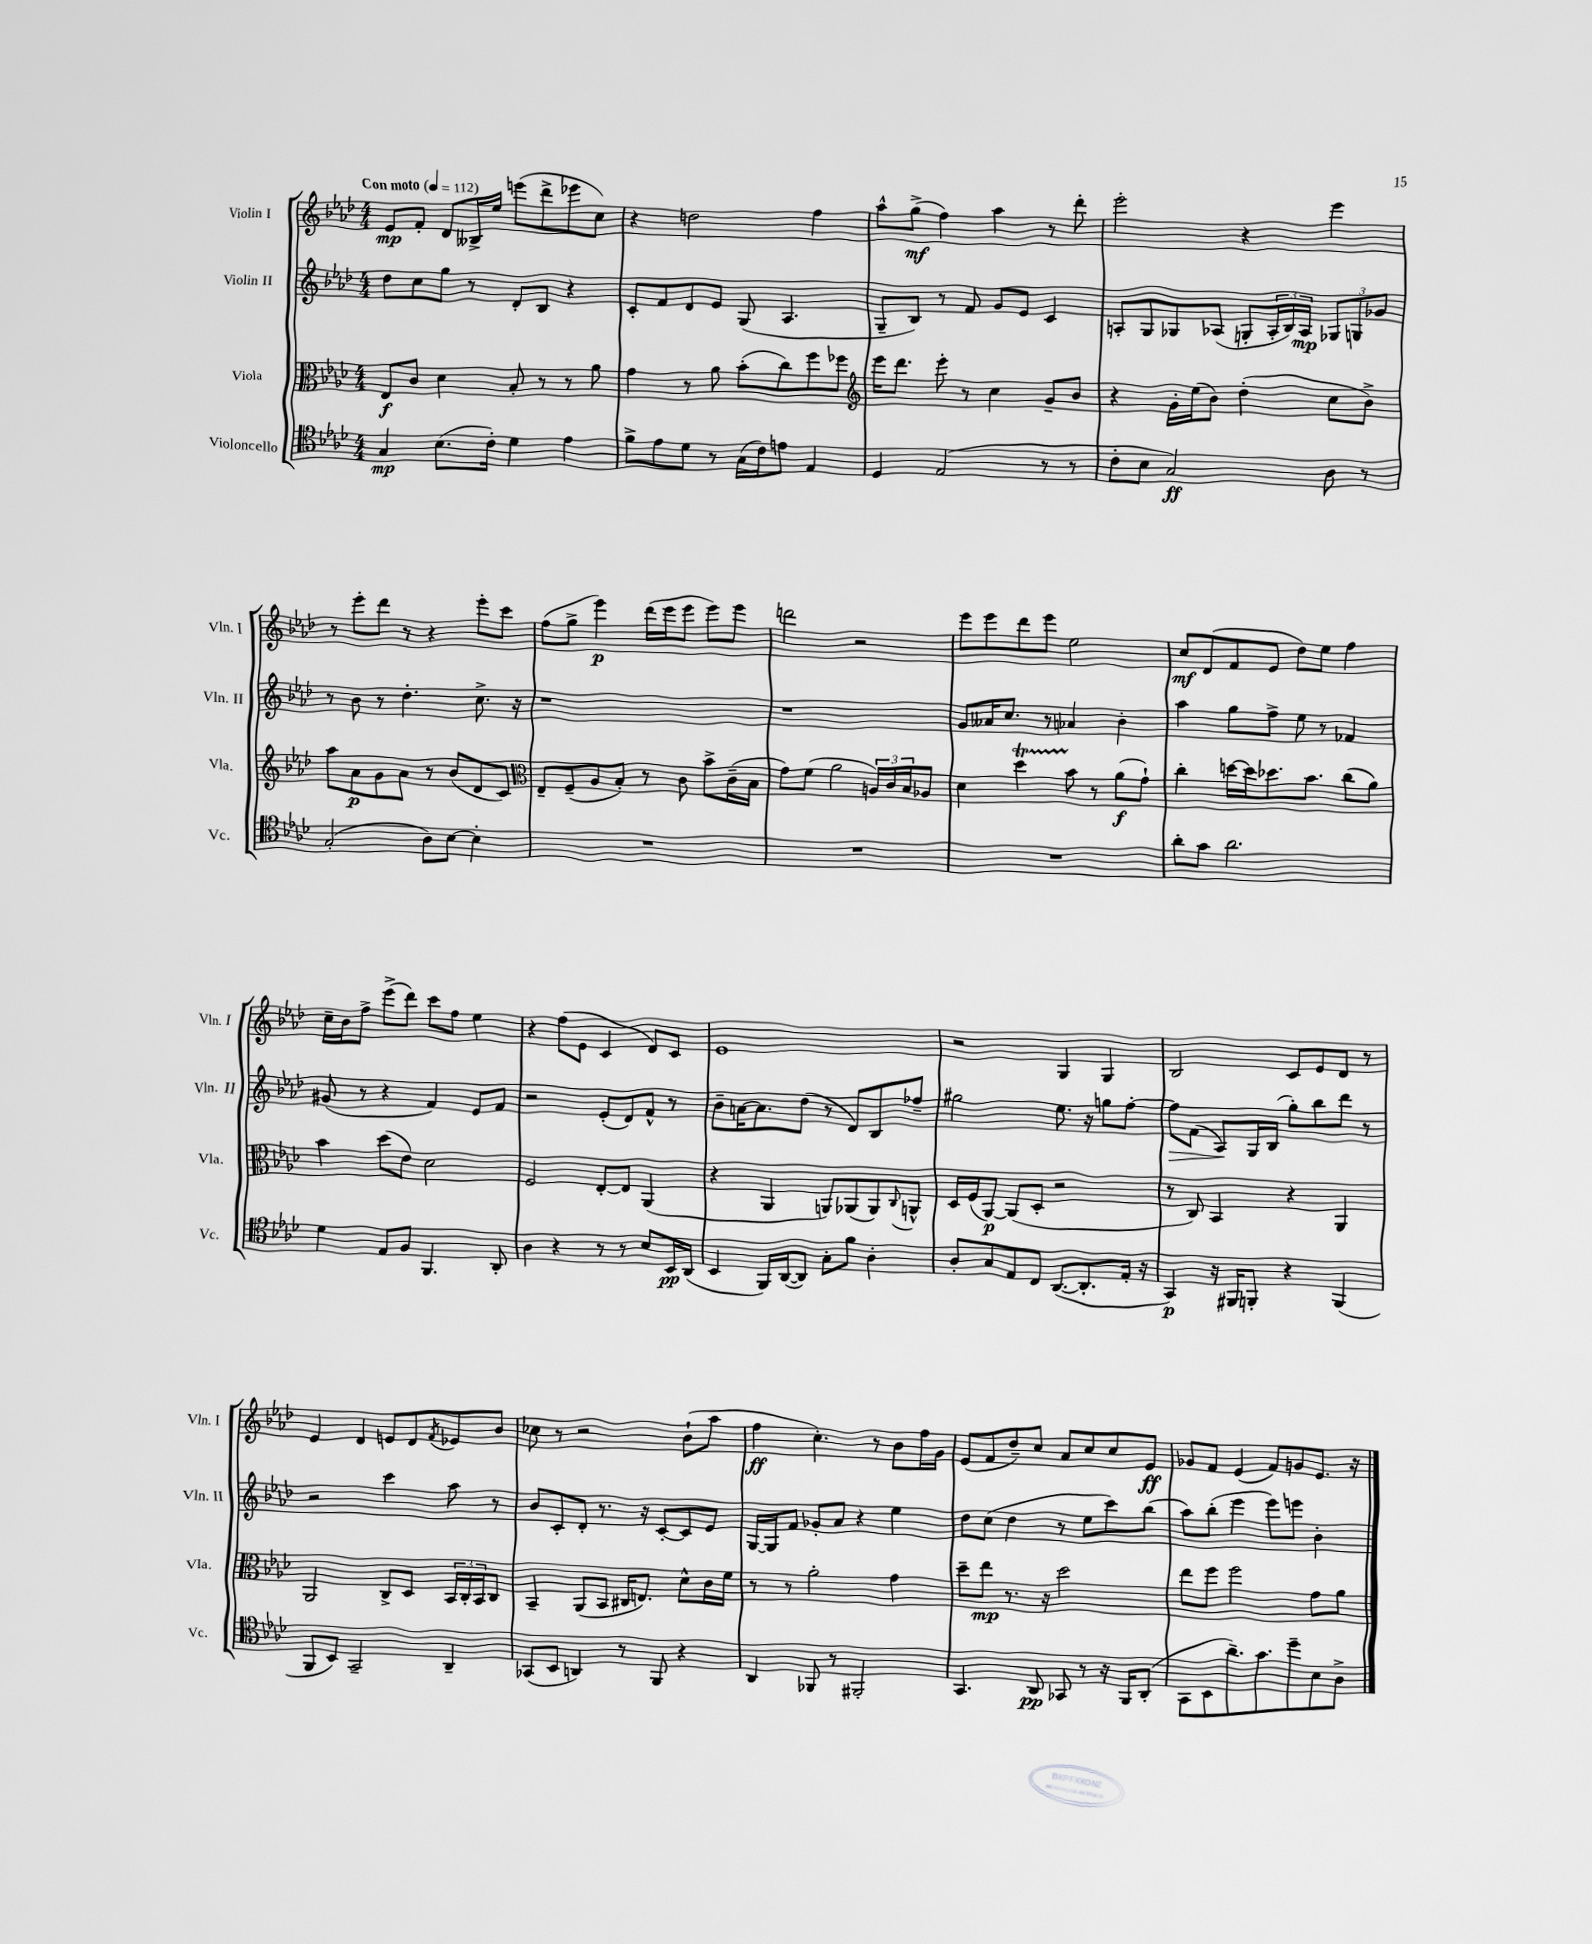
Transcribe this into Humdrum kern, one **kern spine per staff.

**kern	**kern	**kern	**kern
*staff4	*staff3	*staff2	*staff1
*clefC4	*clefC3	*clefG2	*clefG2
*k[b-e-a-d-]	*k[b-e-a-d-]	*k[b-e-a-d-]	*k[b-e-a-d-]
*M4/4	*M4/4	*M4/4	*M4/4
*MM112	*MM112	*MM112	*MM112
4G/	8E-/L	8dd-\L	8e-/L
.	8c/J	8cc\	8f'/J
(8.B-\L	4d-\	8gg\J	8d-/L
.	.	8r	16B--^/L
16c'\Jk)	.	.	16ee-/JJ
4d-\	8B-'/	8d-'/L	(8eee\L
.	8r	8B-/J	8ddd-^\
4e-\	8r	4r	8eee-\
.	8a-\	.	8cc\J)
=	=	=	=
8f^\L	4g\	8c'/L	4r
8e-\	.	8f/	.
8d-\J	8r	8d-/	2dd\
8r	8a-\	8e-/J	.
(16G\LL	(8b-'\L	(8G/	.
16c\J)	.	.	.
8e\J	8cc\)	4.A-/	.
4E-/	8ff\	.	4ff\
.	8ff-\J	.	.
=	=	=	=
*	*clefG2	*	*
4D-/	16eee-\LK	8G~/L	8aa-^^\L
.	8.ddd-\J	.	.
.	.	8B-/J)	(8gg^\J
(2E-/	8eee-'\	8r	4ff\)
.	8r	8f/	.
.	4cc\	8g/L	4aa-\
.	.	8e-/J	.
8r	8g~/L	4c/	8r
8r	8b-/J	.	8ddd-'\
=	=	=	=
8c'\L	4r	8A'/L	2eee-'\
8B-\J	.	8G/	.
2G/)	16g'\LL	8G-/	.
.	(16ee-\J	.	.
.	8b-\J)	(8A-/J	.
.	(4dd-'\	8G'/L	4r
.	.	24A-'/L	.
.	.	24B-/)	.
.	.	24A-/JJ	.
8A-\	8cc\L	12G-/L	4eee-\
.	.	12G/	.
8r	8b-^\J)	.	.
.	.	12g-/J	.
=	=	=	=
(2G'/	8aa-\L	8r	8r
.	8a-\	8b-\	8eee-'\L
.	8g\	8r	8ddd-\J
.	8a-\J	4.dd-'\	8r
8A-\L)	8r	.	4r
[8B-\J	(8b-/L	.	.
4B-'\]	8d-/	8.cc^\	8eee-'\L
.	8c/J)	.	8ccc\J
.	.	16r	.
=	=	=	=
*	*clefC3	*	*
1r	8E-~/L	1r	(8ff\L
.	(8F~/	.	8gg^\J
.	8A-/	.	4eee-\)
.	8B-'/J)	.	.
.	8r	.	(16ddd-\LL
.	.	.	16eee-\J
.	8c\	.	8eee-\J
.	8b-^\L	.	8eee-\L)
.	(16c~\L	.	8eee-\J
.	16B-\JJ	.	.
=	=	=	=
1r	8g\L)	1r	2ddd\
.	(8f\J	.	.
.	2a-\	.	.
.	.	.	2r
.	24A/LL)	.	.
.	24c/	.	.
.	24B-/J	.	.
.	8A-/J	.	.
=	=	=	=
1r	4d-\	8g/L	8eee-\L
.	.	16a--/K	8eee-\
.	.	8.cc/J	.
.	4dd-\	.	8ddd-\
.	.	8r	8eee-\J
.	8b-\	4a-/	2ee-\
.	8r	.	.
.	(8a-\L	4b-'\	.
.	8g`\J)	.	.
=	=	=	=
8a-'\L	4cc'\	4aa-\	8cc/L
8g\J	.	.	(8d-/
2.a-\	[16dd\LL	8gg\L	8f/
.	16dd\]J	.	.
.	8.dd-\	8ff^\J	8e-/J
.	.	8ee-\	8dd-\L)
.	8.b-\J	.	.
.	.	8r	8ee-\J
.	(8cc\L	4f-/	4ff\
.	8a-\J)	.	.
=	=	=	=
4d-\	4b-\	(8g#/	16cc~\LL
.	.	.	16b-\J
.	.	8r	8ff^\J
8E-/L	(8dd-\L	4r	(8eee-^\L
8F/J	8e-\J)	.	8ddd-\J)
4.FF/	2d-\	4f/)	8ccc\L
.	.	.	8ff\J
.	.	8e-/L	4ee-\
8AA-'/	.	8f/J	.
=	=	=	=
4A-\	2F/	2r	4r
4r	.	.	(8ff\L
.	.	.	8e-\J
8r	[8E-'/L	(8e-'/L	4c/
8r	8E-/]J	8d-/)	.
8B-/L	(4AA-/	8f^^/J	8d-/L)
16BB-/L	.	8r	8c/J
(16AA-/JJ	.	.	.
=	=	=	=
4BB-/	4r	8b-~\L	1e-
.	.	[16a\K	.
.	.	8.a\]	.
16FF/LL)	4AA-/	.	.
([16AA-/J	.	.	.
8AA-/]J)	.	(8dd-\J	.
8G'\L	8AA/L)	8r	.
8f\J	(8AA-/	8d-/L)	.
4A-'\	8AA-/)	8B-/	.
.	8qqC/	.	.
.	8AA^^/J	8ff-~/J	.
=	=	=	=
8A-'/L	16D-/LL	2gg#\	2r
.	(16F/J	.	.
8G/	[8AA-/J)	.	.
8E-/	(8AA-/]L	.	.
8C/J	8D-'/J	.	.
([8.AA-/L	2r	8.ee-\	4G/
8.AA-'/]	.	16r	.
.	.	8gg\L	4G/
16E-'/Jk	.	[8ff'\J	.
16r	.	.	.
=	=	=	=
4GG/)	8r	8ff\]L	2B-/
.	8C/)	(8f\J	.
16r	4BB-/	8A-/L)	.
16FF#/LK	.	.	.
8FF'/J	.	16G/L	.
.	.	(16B-/JJ	.
4r	4r	8gg'\L)	8c/L
.	.	8bb-\	8e-/
(4FF/	4AA-/	8ddd-\J	8d-/J
.	.	8r	8r
=	=	=	=
8FF/L	2AA-/	2r	4e-/
8BB-/J)	.	.	.
2GG~/	.	.	4d-/
.	8C^/L	4ccc\	8e/L
.	8D-/J	.	8d-/
.	.	.	8qf/
4AA-~/	24BB-/LL	8aa-\	8e-/
.	24C'/	.	.
.	24BB-/J	.	.
.	8C/J	8r	8b-/J
=	=	=	=
(8GG-/L	4BB-~/	8b-/L	8cc-\
8BB-/J	.	8c'/	8r
4AA/)	(8AA-/L	8d-'/J	2r
.	8BB-/J	8.r	.
8r	16C#/LK	.	.
.	8.E/J)	16r	.
8FF/	.	[8c'/L	.
4r	8d-^^\L	8c/]	(8b-`\L
.	16c\L	8e-/J	8aa-\J
.	16f\JJ	.	.
=	=	=	=
4AA-/	8r	[16G/LL	4ff\
.	.	16G/]J	.
.	8r	8f/J	.
8FF-/	2a-'\	8g-'/L	4.cc'\)
8r	.	8a-/J	.
2FF#'/	.	4r	.
.	.	.	8r
.	4g\	4ee-\	8b-\L
.	.	.	16ff\L
.	.	.	16g\JJ
=	=	=	=
4.GG/	8dd-~\L	8dd-\L	(8e-/L
.	8ee-\J	(8cc\J	8f/
.	8.r	4dd-\	8dd-~/)
8AA-/	.	.	8cc/J
.	16r	.	.
8GG-/	2dd-\	8r	8a-/L
8r	.	8ee-\L	8cc/
16r	.	8ccc\)	8cc/
16FF/LK	.	.	.
(8AA-'/J	.	(8bb-\J	8e-/J
=	=	=	=
8GG\L	8ee-\L	8aa-\L)	8g-/L
8BB-\	8ff\J	(8bb-'\J	8f/J
8.a-~\)	2ff\	4eee-\	(4e-/
8.g\	.	.	.
.	.	8eee-\L)	8f/L)
8dd-~\	.	8eee\J	8g/
8B-\	8g\L	4b-'\	8.e-/J
8A-^\J	8a-\J	.	.
.	.	.	16r
==	==	==	==
*-	*-	*-	*-
